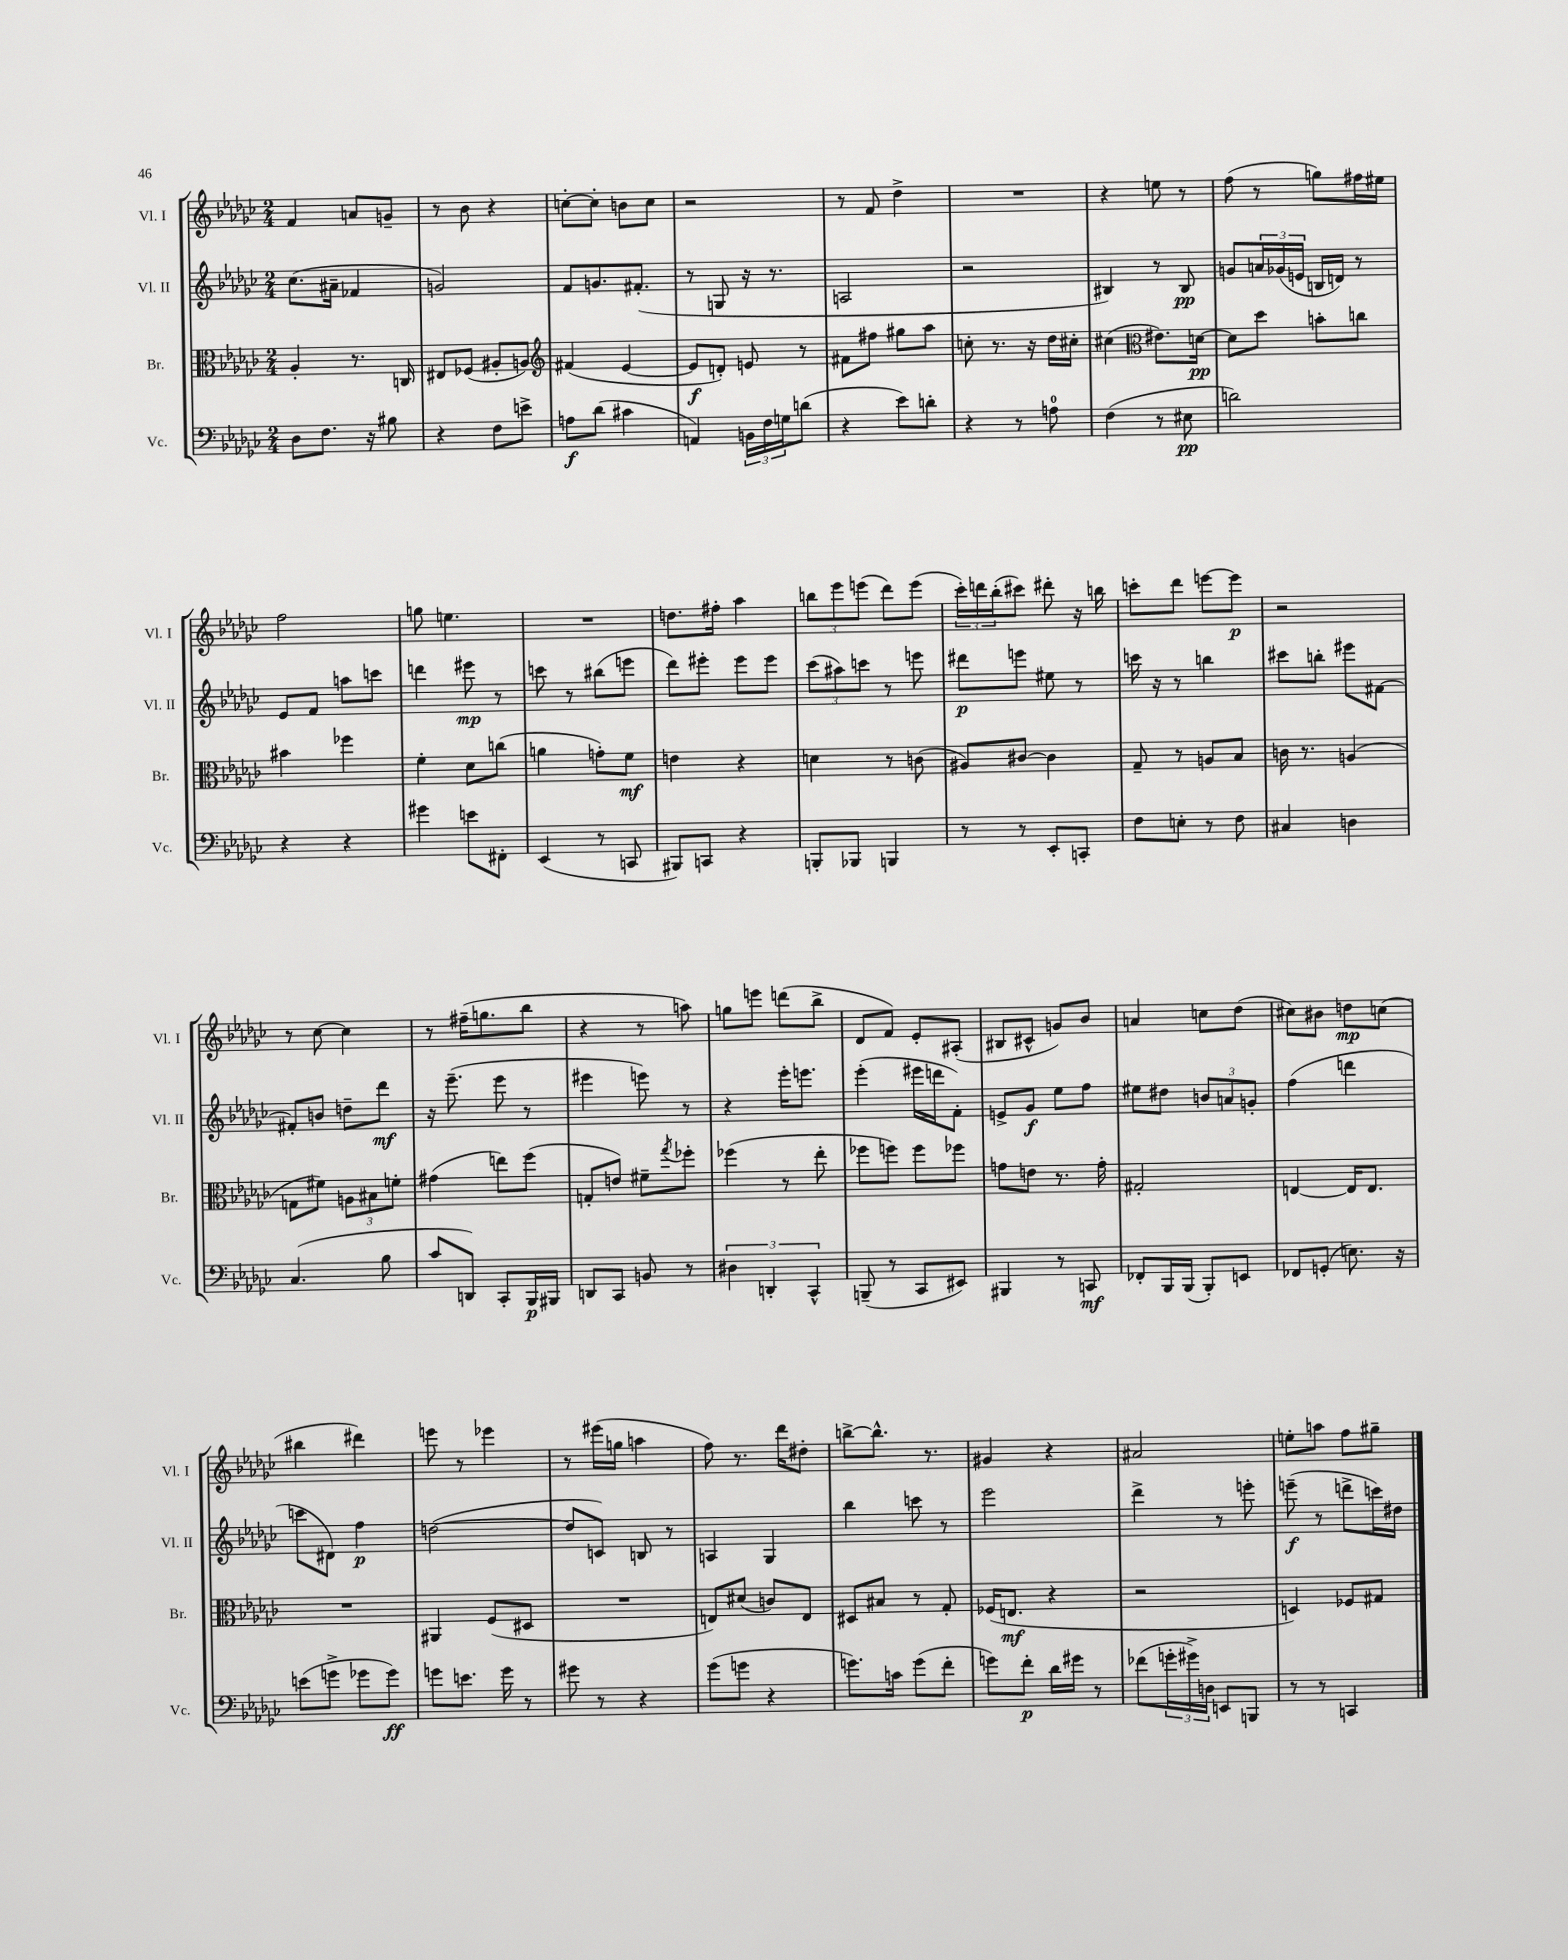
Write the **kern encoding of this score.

**kern	**dynam	**kern	**dynam	**kern	**dynam	**kern	**dynam
*part4	*part4	*part3	*part3	*part2	*part2	*part1	*part1
*staff4	*staff4	*staff3	*staff3	*staff2	*staff2	*staff1	*staff1
*I"Vc.	*	*I"Br.	*	*I"Vl. II	*	*I"Vl. I	*
*I'Vc.	*	*I'Br.	*	*I'Vl. II	*	*I'Vl. I	*
*clefF4	*	*clefC3	*	*clefG2	*	*clefG2	*
*k[b-e-a-d-g-c-]	*	*k[b-e-a-d-g-c-]	*	*k[b-e-a-d-g-c-]	*	*k[b-e-a-d-g-c-]	*
*M2/4	*	*M2/4	*	*M2/4	*	*M2/4	*
=24	=24	=24	=24	=24	=24	=24	=24
8D-\L	.	4A-'/	.	(8.cc-\L	.	4f/	.
8.F\J	.	.	.	.	.	.	.
.	.	.	.	16a#X~\Jk	.	.	.
.	.	8.r	.	4f-X/	.	8an/L	.
16r	.	.	.	.	.	.	.
8B#X\	.	.	.	.	.	8gn~/J	.
.	.	16Cn/	.	.	.	.	.
=25	=25	=25	=25	=25	=25	=25	=25
4r	.	8E#X/L	.	2gn/)	.	8r	.
.	.	(8F-X/J	.	.	.	8b-\	.
8F\L	.	8A#X'/L	.	.	.	4r	.
8en^\J	.	8An/J)	.	.	.	.	.
=26	=26	=26	=26	=26	=26	=26	=26
*	*	*clefG2	*	*	*	*	*
8An\L	f	(4f#X/	.	8f/L	.	[8ccn'\L	.
(8d-\J	.	.	.	8.gn/	.	8cc'\J]	.
4c#X\	.	[4e-/	.	.	.	8bn\L	.
.	.	.	.	(8.f#X'/J	.	.	.
.	.	.	.	.	.	8cc\J	.
=27	=27	=27	=27	=27	=27	=27	=27
4AAn/)	.	8e-/L]	f	8r	.	2r	.
.	.	8dn'/J)	.	8Gn/	.	.	.
24BBn\LL	.	8en/	.	16r	.	.	.
24F\	.	.	.	.	.	.	.
.	.	.	.	8.r	.	.	.
24Gn\J	.	.	.	.	.	.	.
(8dn\J	.	8r	.	.	.	.	.
=28	=28	=28	=28	=28	=28	=28	=28
4r	.	8f#X\L	.	2An/	.	8r	.
.	.	8ff#X\J	.	.	.	8f/	.
8e-\L)	.	8gg#X\L	.	.	.	4dd-^\	.
8dn'\J	.	8aa-\J	.	.	.	.	.
=29	=29	=29	=29	=29	=29	=29	=29
4r	.	8ccn'\	.	2r	.	2r	.
.	.	8.r	.	.	.	.	.
8r	.	.	.	.	.	.	.
.	.	16r	.	.	.	.	.
8An\	.	16dd-\LL	.	.	.	.	.
.	.	16cc#X'\JJ	.	.	.	.	.
=30	=30	=30	=30	=30	=30	=30	=30
(4F\	.	(4cc#X\	.	4B#X/)	.	4r	.
*	*	*clefC3	*	*	*	*	*
8r	.	8.e#X\L)	.	8r	.	8een\	.
8E#X\	pp	.	.	8B#/	pp	8r	.
.	.	[16dn\Jk	pp	.	.	.	.
=31	=31	=31	=31	=31	=31	=31	=31
2dn\)	.	8d\L]	.	8gn/L	.	(8ff\	.
.	.	8dd-\J	.	24an/L	.	8r	.
.	.	.	.	(24g-X/	.	.	.
.	.	.	.	24en/JJ	.	.	.
.	.	8bn'\L	.	16Bn/LL	.	8ggn\L)	.
.	.	.	.	16dn/JJ)	.	.	.
.	.	8ccn\J	.	8r	.	16ff#X\L	.
.	.	.	.	.	.	16ee#X\JJ	.
!!LO:LB:g=z
=32	=32	=32	=32	=32	=32	=32	=32
4r	.	4b#X\	.	8e-/L	.	2ff\	.
.	.	.	.	8f/J	.	.	.
4r	.	4ff-X\	.	8aan\L	.	.	.
.	.	.	.	8cccn\J	.	.	.
=33	=33	=33	=33	=33	=33	=33	=33
4g#X\	.	4f'\	.	4dddn\	.	8ggn\	.
.	.	.	.	.	.	4.een\	.
8en\L	.	8d-\L	.	8eee#X\	mp	.	.
8FF#X'\J	.	(8ccn\J	.	8r	.	.	.
=34	=34	=34	=34	=34	=34	=34	=34
(4EE-/	.	4an\	.	8cccn\	.	2r	.
.	.	.	.	8r	.	.	.
8r	.	8gn'\L)	.	(8bb#X\L	.	.	.
8CCn/	.	8f\J	mf	8eeen\J	.	.	.
=35	=35	=35	=35	=35	=35	=35	=35
8BBB#X/L)	.	4en\	.	8ddd-\L)	.	8.ddn\L	.
8CCn/J	.	.	.	8eee#X'\J	.	.	.
.	.	.	.	.	.	16ff#X'\Jk	.
4r	.	4r	.	8eee#\L	.	4aa-\	.
.	.	.	.	8eee#\J	.	.	.
=36	=36	=36	=36	=36	=36	=36	=36
8BBBn'/L	.	4dn\	.	(12ccc-\L	.	12bbn\L	.
.	.	.	.	12aa#X\)	.	12eee-\	.
8BBB-X/J	.	.	.	.	.	.	.
.	.	.	.	12cccn\J	.	(12eeen\J	.
4BBBn/	.	8r	.	8r	.	8ddd-\L)	.
.	.	(8cn\	.	8eeen\	.	(8eee\J	.
=37	=37	=37	=37	=37	=37	=37	=37
8r	.	8A#X/L)	.	8ddd#X\L	p	24ccc-'\LL)	.
.	.	.	.	.	.	24dddn\	.
.	.	.	.	.	.	(24bb-'\J	.
8r	.	[8c#X/J	.	8eeen\J	.	8ccc#X\J)	.
8EE-'/L	.	4c#\]	.	8ee#X\	.	8ddd#X'\	.
8CCn'/J	.	.	.	8r	.	16r	.
.	.	.	.	.	.	16bbn\	.
=38	=38	=38	=38	=38	=38	=38	=38
8F\L	.	8G-~/	.	16cccn\	.	8cccn'\L	.
.	.	.	.	16r	.	.	.
8En'\J	.	8r	.	8r	.	8ddd-\J	.
8r	.	8An/L	.	4bbn\	.	[8eeen\L	.
8F\	.	8B-/J	.	.	.	8eee\J]	p
=39	=39	=39	=39	=39	=39	=39	=39
4C#X/	.	16cn\	.	8ccc#X\L	.	2r	.
.	.	8.r	.	.	.	.	.
.	.	.	.	8bbn'\J	.	.	.
4Dn\	.	(4An/	.	8eee#X\L	.	.	.
.	.	.	.	[8f#X\J	.	.	.
!!LO:LB:g=z
=40	=40	=40	=40	=40	=40	=40	=40
(4.C-/	.	8Gn\L	.	8f#X'/L]	.	8r	.
.	.	8f#X\J)	.	8bn/J	.	[8cc-\	.
.	.	12An\L	.	8ddn~\L	.	4cc-\]	.
.	.	12B#X\	.	.	.	.	.
8B-\	.	.	.	8ddd-\J	mf	.	.
.	.	12fn'\J	.	.	.	.	.
=41	=41	=41	=41	=41	=41	=41	=41
8c-/L	.	(4g#X\	.	16r	.	8r	.
.	.	.	.	(8.eee-~\	.	.	.
8DDn/J)	.	.	.	.	.	(16ff#X~\KL	.
.	.	.	.	.	.	8.ggn\	.
8CC-'/L	.	8een\L)	.	8eee-\	.	.	.
16BBB-/L	p	(8ff\J	.	8r	.	8bb-\J	.
16BBB#X/JJ	.	.	.	.	.	.	.
=42	=42	=42	=42	=42	=42	=42	=42
8DDn/L	.	8Gn'/L	.	4eee#X\	.	4r	.
8CC-/J	.	8en/J)	.	.	.	.	.
8BBn/	.	8f#X~\L	.	8eeen\)	.	8r	.
.	.	8qgg-/	.	.	.	.	.
8r	.	8ff-X'\J	.	8r	.	8aan\)	.
=43	=43	=43	=43	=43	=43	=43	=43
6D#X\	.	(4ff-X\	.	4r	.	8ggn\L	.
.	.	.	.	.	.	8eeen\J	.
6DDn'/	.	.	.	.	.	.	.
.	.	8r	.	16eee-'\KL	.	(8dddn\L	.
.	.	.	.	8.eeen\J	.	.	.
6CC-^^/	.	.	.	.	.	.	.
.	.	8ee-'\	.	.	.	8bb-^\J	.
=44	=44	=44	=44	=44	=44	=44	=44
(8BBBn~/	.	8ff-X\L	.	(4eee-'\	.	8d-/L	.
8r	.	8ffn\J)	.	.	.	8f/J)	.
8CC-/L	.	8ff\L	.	16eee#X\LL	.	8e-'/L	.
.	.	.	.	16dddn\J	.	.	.
8EE#X/J)	.	8ff-X\J	.	8f'\J)	.	(8A#X'/J	.
=45	=45	=45	=45	=45	=45	=45	=45
4BBB#X/	.	8gn\L	.	8en^/L	.	8B#X/L	.
.	.	8en\J	.	8g-/J	f	8c#X^^/J	.
8r	.	8.r	.	8ee-\L	.	8gn/L)	.
8CCn/	mf	.	.	8ff\J	.	8b-/J	.
.	.	16g'\	.	.	.	.	.
=46	=46	=46	=46	=46	=46	=46	=46
8FF-X'/L	.	2G#X'/	.	8ee#X\L	.	4an/	.
16BBB-/L	.	.	.	8dd#X\J	.	.	.
(16BBB-/JJ	.	.	.	.	.	.	.
8BBB-'/L)	.	.	.	12bn/L	.	8ccn\L	.
.	.	.	.	12an/	.	.	.
8EEn/J	.	.	.	.	.	(8dd-\J	.
.	.	.	.	12gn'/J	.	.	.
=47	=47	=47	=47	=47	=47	=47	=47
8FF-X/L	.	[4En/	.	(4ff\	.	8cc#X\L)	.
(8GGn'/J	.	.	.	.	.	8b#X\J	.
8.En\)	.	16E/KL]	.	4dddn\	.	8ddn\L	mp
.	.	8.E/J	.	.	.	.	.
.	.	.	.	.	.	(8ccn\J	.
16r	.	.	.	.	.	.	.
!!LO:LB:g=z
=48	=48	=48	=48	=48	=48	=48	=48
(8en\L	.	2r	.	8cccn\L	.	4bb#X\	.
8gn^\J	.	.	.	8d#X\J)	.	.	.
8g-X\L	.	.	.	4ff\	p	4ddd#X\)	.
8g-\J)	ff	.	.	.	.	.	.
=49	=49	=49	=49	=49	=49	=49	=49
8gn\L	.	4AA#X/	.	([2ddn\	.	8eeen\	.
8.en\J	.	.	.	.	.	8r	.
.	.	(8F/L	.	.	.	4eee-X\	.
16g\	.	.	.	.	.	.	.
8r	.	8D#X/J	.	.	.	.	.
=50	=50	=50	=50	=50	=50	=50	=50
8g#X\	.	2r	.	8dd/L]	.	8r	.
8r	.	.	.	8cn/J)	.	(16eee#X\LL	.
.	.	.	.	.	.	16ggn\JJ	.
4r	.	.	.	8Bn/	.	4aan\	.
.	.	.	.	8r	.	.	.
=51	=51	=51	=51	=51	=51	=51	=51
(8g-\L	.	8En/L)	.	4An/	.	8ff\)	.
8gn\J	.	(8d#X/J	.	.	.	8.r	.
4r	.	8cn/L)	.	4G-/	.	.	.
.	.	.	.	.	.	16ddd-\KL	.
.	.	8E/J	.	.	.	8dd#X'\J	.
=52	=52	=52	=52	=52	=52	=52	=52
8.gn\L)	.	8D#X/L	.	4bb-\	.	[8bbn^\L	.
.	.	8B#X/J	.	.	.	8.bb^^\J]	.
16cn\Jk	.	.	.	.	.	.	.
(8g\L	.	8r	.	8cccn\	.	.	.
.	.	.	.	.	.	8.r	.
8f'\J	.	8G-'/	.	8r	.	.	.
=53	=53	=53	=53	=53	=53	=53	=53
8gn\L)	.	(16F-X/KL	.	2eee-\	.	4g#X/	.
.	.	8.En/J	mf	.	.	.	.
8f'\J	p	.	.	.	.	.	.
16d-\LL	.	4r	.	.	.	4r	.
16g#X\JJ	.	.	.	.	.	.	.
8r	.	.	.	.	.	.	.
=54	=54	=54	=54	=54	=54	=54	=54
(8f-X\L	.	2r	.	4ddd-^\	.	2a#X/	.
24gn'\L	.	.	.	.	.	.	.
24g#X^\)	.	.	.	.	.	.	.
24Dn\JJ	.	.	.	.	.	.	.
8EEn/L	.	.	.	8r	.	.	.
8BBBn/J	.	.	.	8eeen'\	.	.	.
=55	=55	=55	=55	=55	=55	=55	=55
8r	.	4Dn/)	.	(8eeen~\	f	8een'\L	.
8r	.	.	.	8r	.	8aan\J	.
4CCn/	.	8F-X/L	.	8dddn^\L	.	8ff\L	.
.	.	8G#X/J	.	16cccn\L)	.	8gg#X~\J	.
.	.	.	.	16dd#X\JJ	.	.	.
==	==	==	==	==	==	==	==
*-	*-	*-	*-	*-	*-	*-	*-
